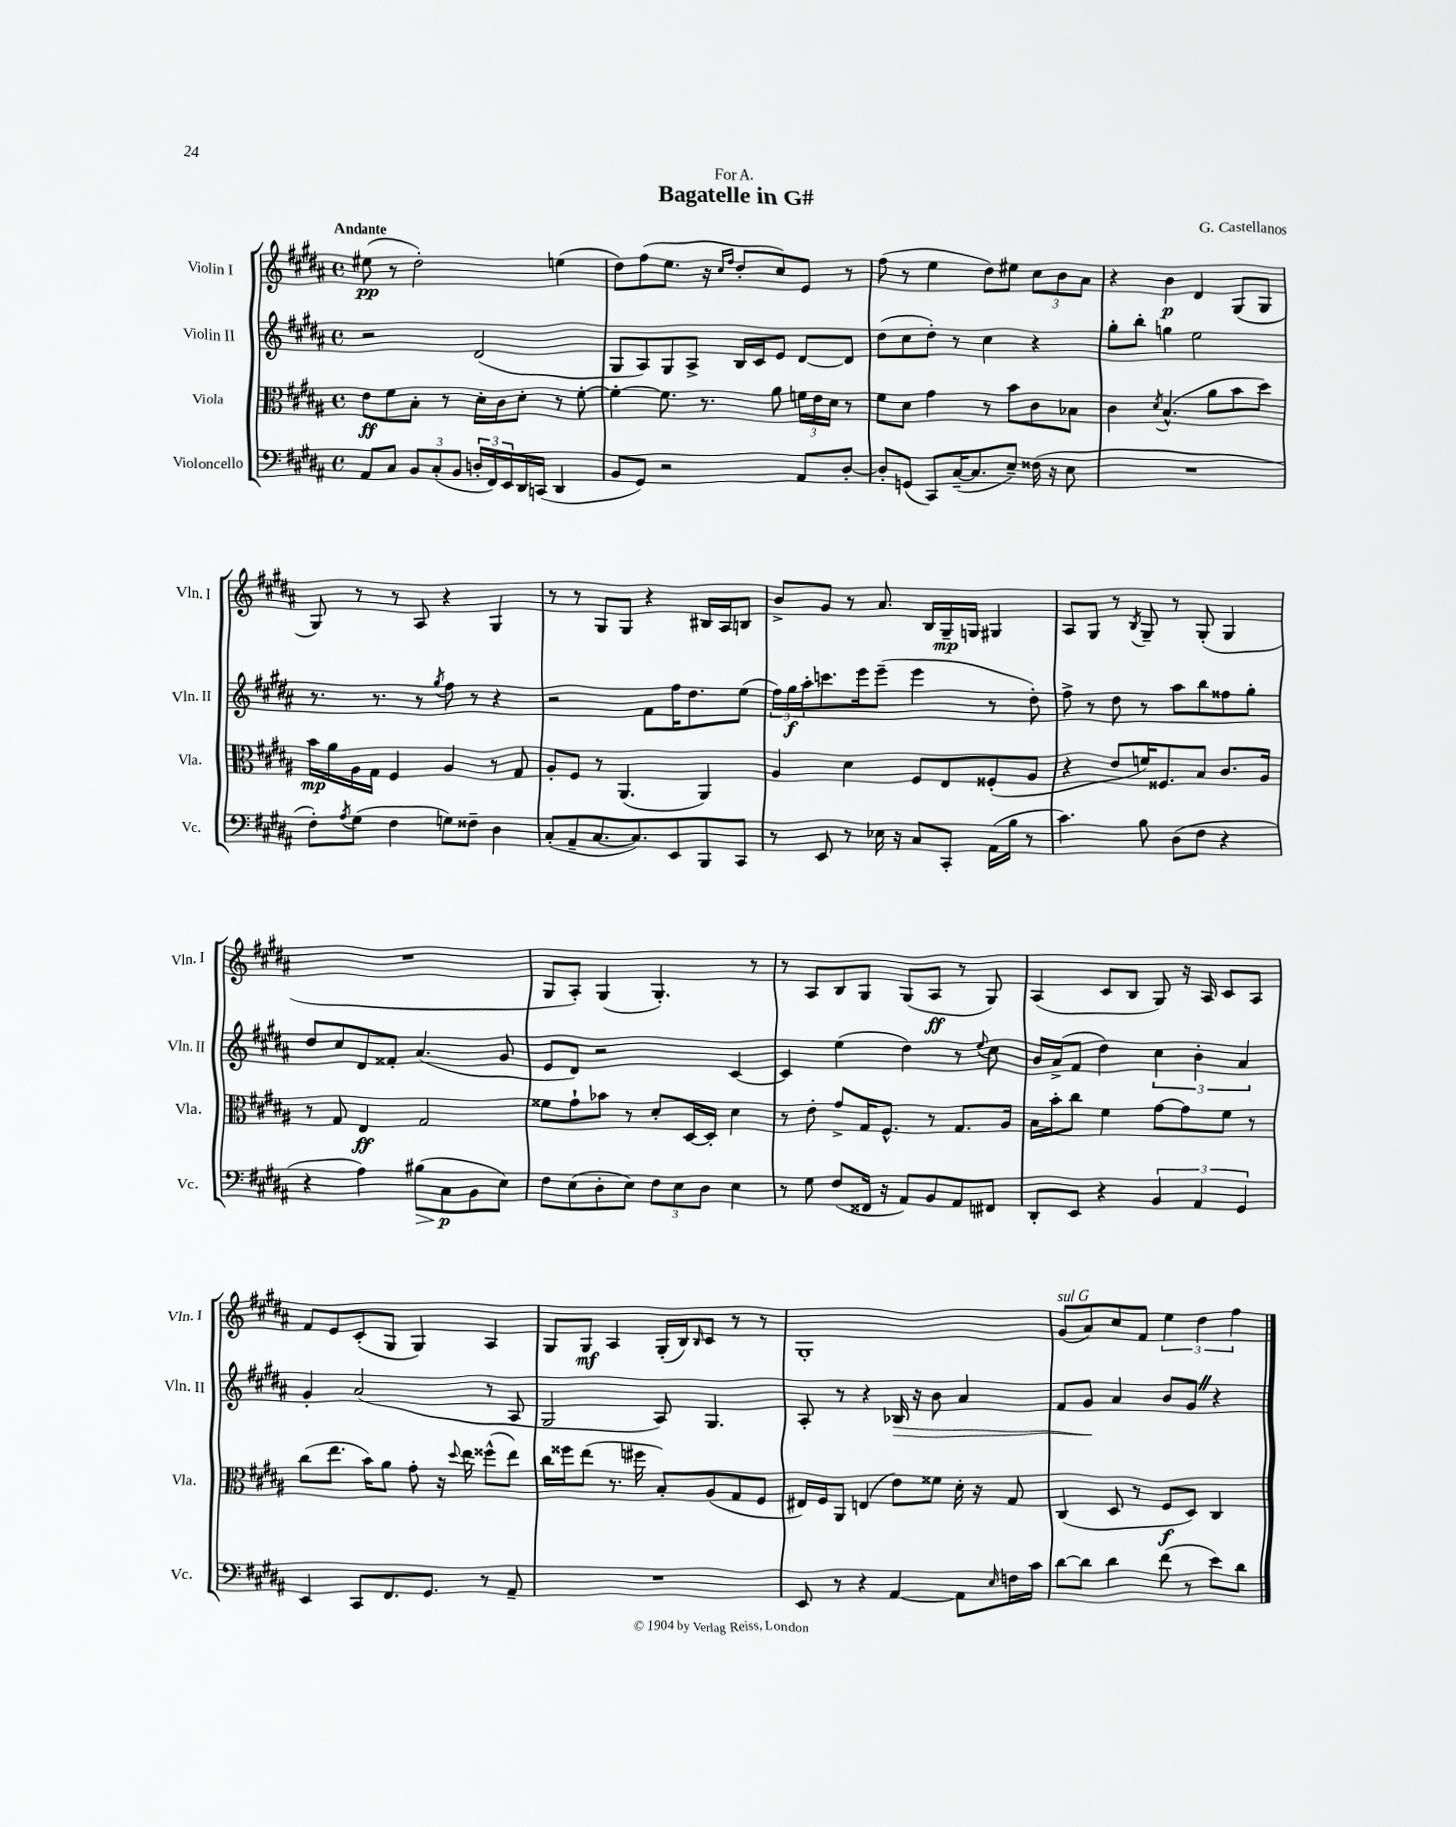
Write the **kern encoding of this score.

**kern	**dynam	**kern	**dynam	**kern	**dynam	**kern	**dynam
*part4	*part4	*part3	*part3	*part2	*part2	*part1	*part1
*staff4	*staff4	*staff3	*staff3	*staff2	*staff2	*staff1	*staff1
*I"Violoncello	*	*I"Viola	*	*I"Violin II	*	*I"Violin I	*
*I'Vc.	*	*I'Vla.	*	*I'Vln. II	*	*I'Vln. I	*
*clefF4	*	*clefC3	*	*clefG2	*	*clefG2	*
*k[f#c#g#d#a#]	*	*k[f#c#g#d#a#]	*	*k[f#c#g#d#a#]	*	*k[f#c#g#d#a#]	*
*M4/4	*	*M4/4	*	*M4/4	*	*M4/4	*
*met(c)	*	*met(c)	*	*met(c)	*	*met(c)	*
=1	=1	=1	=1	=1	=1	=1	=1
!	!	!	!	!	!	!LO:TX:a:B:t=Andante	!
8AA#/L	.	8e\L	ff	2r	.	(8ee#X\	pp
8C#/J	.	8f#\	.	.	.	8r	.
12BB/L	.	8B'\J	.	.	.	2dd#'\)	.
(12C#'/	.	.	.	.	.	.	.
.	.	8r	.	.	.	.	.
12BB/J	.	.	.	.	.	.	.
24Dn'/LL	.	16d#'\LL	.	(2d#/	.	.	.
24FF#/)	.	.	.	.	.	.	.
.	.	16c#\J	.	.	.	.	.
24EE/	.	.	.	.	.	.	.
16DD#/	.	8d#'\J	.	.	.	.	.
(16CCn/JJ	.	.	.	.	.	.	.
4DD#/	.	8r	.	.	.	(4een\	.
.	.	[8f#'\	.	.	.	.	.
=2	=2	=2	=2	=2	=2	=2	=2
8BB/L	.	4f#'\_	.	8G#/L	.	8dd#\L)	.
8GG#/J)	.	.	.	8A#/)	.	(8ff#\	.
2r	.	8.f#\]	.	8G#/	.	8.ee\J	.
.	.	.	.	8A#^/J	.	.	.
.	.	8.r	.	.	.	16r	.
.	.	.	.	.	.	16qqcc#/LL	.
.	.	.	.	.	.	16qqff#/JJ	.
.	.	.	.	16B/LL	.	8dd#'/L	.
.	.	.	.	16c#/J	.	.	.
.	.	8a#\	.	8e/J	.	8cc#/)	.
8AA#/L	.	24fn\LL	.	[8d#/L	.	8e/J	.
.	.	24e\	.	.	.	.	.
.	.	24d#\JJ	.	.	.	.	.
[8D#'/J	.	8r	.	8d#/J]	.	8r	.
=3	=3	=3	=3	=3	=3	=3	=3
8D#'/L]	.	8f#\L	.	(8dd#\L	.	(8ff#\	.
(8GGn/J	.	8d#\J	.	8cc#\	.	8r	.
8CC#/L)	.	4g#\	.	8dd#'\J)	.	4ee\	.
([16C#~/K	.	.	.	8r	.	.	.
8.C#/]	.	.	.	.	.	.	.
.	.	8r	.	4cc#\	.	8dd#\L)	.
8E~/J)	.	8b\L	.	.	.	8ee#X\J	.
(16F##X\	.	8c#\	.	4r	.	12cc#\L	.
16r	.	.	.	.	.	.	.
.	.	.	.	.	.	12b\	.
8E\	.	8B-X\J	.	.	.	.	.
.	.	.	.	.	.	12a#\J	.
=4	=4	=4	=4	=4	=4	=4	=4
1r	.	4c#\	.	8gg#'\L	.	4r	.
.	.	.	.	8bb'\J	.	.	.
.	.	8qd#/	.	.	.	.	.
.	.	(4.B^^/	.	4ggn\	.	4b\	p
.	.	.	.	2ee\	.	4d#/	.
.	.	8a#\L	.	.	.	.	.
.	.	8b\	.	.	.	(8G#/L	.
.	.	8dd#\J)	.	.	.	8G#/J	.
!!LO:LB:g=z
=5	=5	=5	=5	=5	=5	=5	=5
8F#'\L)	.	16b\LL	mp	8.r	.	8G#/)	.
.	.	16a#\	.	.	.	.	.
8qA#/	.	.	.	.	.	.	.
(8G#\J	.	16A#\	.	.	.	8r	.
.	.	16G#\JJ	.	8.r	.	.	.
4F#\	.	4F#/	.	.	.	8r	.
.	.	.	.	8r	.	8A#/	.
.	.	.	.	8qgg#/	.	.	.
8Gn\L)	.	4A#/	.	8ff#\	.	4r	.
8F##X~\J	.	.	.	8r	.	.	.
4D#\	.	8r	.	4r	.	4G#/	.
.	.	8G#/	.	.	.	.	.
=6	=6	=6	=6	=6	=6	=6	=6
(8C#'/L	.	8A#'/L	.	2r	.	8r	.
8AA#~/	.	8F#/J	.	.	.	8r	.
[8.C#/	.	8r	.	.	.	8G#/L	.
.	.	(4.AA#/	.	.	.	8G#/J	.
8.C#/])	.	.	.	.	.	.	.
.	.	.	.	8f#\L	.	4r	.
8EE/	.	.	.	16ff#\K	.	.	.
.	.	.	.	8.dd#\	.	.	.
8BBB/	.	4AA#/)	.	.	.	16B#X/LL	.
.	.	.	.	.	.	16A#/J	.
8CC#/J	.	.	.	(8ee\J	.	8Bn/J	.
=7	=7	=7	=7	=7	=7	=7	=7
8r	.	4A#/	.	24ff#\LL)	.	8b^/L	.
.	.	.	.	24gg#\	f	.	.
.	.	.	.	24aa#'\J	.	.	.
8EE/	.	.	.	8.cccn\	.	8g#/J	.
8r	.	4d#\	.	.	.	8r	.
.	.	.	.	16eee\k	.	.	.
16E-X\	.	.	.	(8eee~\J	.	8.a#/	.
16r	.	.	.	.	.	.	.
8C#/L	.	8F#/L	.	4eee\	.	.	.
.	.	.	.	.	.	16B/LL	.
8CC#'/J	.	8E/	.	.	.	16G#~/	mp
.	.	.	.	.	.	16Gn/JJ	.
(16AA#\LL	.	(8F##X'/	.	8r	.	4G#X/	.
16B\JJ	.	.	.	.	.	.	.
8r	.	8A#/J	.	8dd#'\)	.	.	.
=8	=8	=8	=8	=8	=8	=8	=8
4.c#\)	.	4r	.	8ff#^\	.	8A#/L	.
.	.	.	.	8r	.	8G#/J	.
.	.	8e/L	.	8dd#\	.	8r	.
.	.	.	.	.	.	8qB/	.
8B\	.	16fn/K)	.	8r	.	8G#~/	.
.	.	8.F##X/	.	.	.	.	.
(8D#\L	.	.	.	8aa#\L	.	8r	.
8F#\J	.	8B/J	.	8bb\	.	(8G#'/	.
4r	.	8.c#/L	.	8ff##X\	.	4G#/	.
.	.	.	.	8gg#'\J	.	.	.
.	.	16A#/Jk	.	.	.	.	.
!!LO:LB:g=z
=9	=9	=9	=9	=9	=9	=9	=9
4r	.	8r	.	8dd#/L	.	1r	.
.	.	8G#/	.	8cc#/	.	.	.
4A#\)	.	4E/	ff	8d#/	.	.	.
.	.	.	.	8f##X'/J	.	.	.
!	!LO:HP:b	!	!	!	!	!	!
(8B#X\L	>	2G#/	.	(4.a#/	.	.	.
8C#\	p	.	.	.	.	.	.
8BB\	]	.	.	.	.	.	.
8E\J)	.	.	.	8g#/	.	.	.
=10	=10	=10	=10	=10	=10	=10	=10
8F#\L	.	8f##X\L	.	8e/L	.	8G#/L	.
(8E\	.	8g#`\	.	8d#/J)	.	8A#'/J)	.
8D#'\	.	8b-X\J	.	2r	.	(4G#/	.
8E\J)	.	8r	.	.	.	.	.
12F#\L	.	8d#'/L	.	.	.	4.G#'/)	.
12E\	.	.	.	.	.	.	.
.	.	[16D#/L	.	.	.	.	.
12D#\J	.	.	.	.	.	.	.
.	.	16D#'/JJ]	.	.	.	.	.
4E\	.	4d#\	.	[4c#/	.	.	.
.	.	.	.	.	.	8r	.
=11	=11	=11	=11	=11	=11	=11	=11
8r	.	8r	.	4c#/]	.	8r	.
8G#\	.	8e'\	.	.	.	8A#/L	.
(8F#/L	.	8g#^/L	.	(4ee\	.	8B/	.
16FF##X/Jk	.	16G#/K	.	.	.	8G#/J	.
16r	.	8.F#^^/J	.	.	.	.	.
8AA#/L)	.	.	.	4dd#\)	.	(8G#/L	.
8BB/	.	8r	.	.	.	8A#/J	ff
8AA#/	.	8.G#/L	.	8r	.	8r	.
.	.	.	.	8qqee/	.	.	.
8FF#X/J	.	.	.	8cc#\	.	8G#/)	.
.	.	16A#/Jk	.	.	.	.	.
=12	=12	=12	=12	=12	=12	=12	=12
8DD#'/L	.	16B\LL	.	16b/LL	.	(4A#/	.
.	.	16b'\J	.	(16a#^/J	.	.	.
8EE/J	.	8cc#\J	.	8f#/J	.	.	.
4r	.	4f#\	.	4dd#\)	.	8c#/L	.
.	.	.	.	.	.	8B/J	.
6BB/	.	[8g#\L	.	6cc#\	.	8G#/)	.
.	.	8g#\]	.	.	.	16r	.
6AA#/	.	.	.	6b'\	.	.	.
.	.	.	.	.	.	16A#/	.
.	.	8f#\J	.	.	.	8c#/L	.
6GG#/	.	.	.	6a#/	.	.	.
.	.	8r	.	.	.	8A#/J	.
!!LO:LB:g=z
=13	=13	=13	=13	=13	=13	=13	=13
4EE/	.	(8cc#\L	.	4g#'/	.	8f#/L	.
.	.	8.ee\J	.	.	.	8e/	.
8CC#/L	.	.	.	(2a#/	.	(8c#'/	.
.	.	16b\KL)	.	.	.	.	.
8.FF#/	.	8a#\J	.	.	.	8G#/J	.
.	.	8g#'\	.	.	.	4G#/)	.
8.GG#/J	.	.	.	.	.	.	.
.	.	16r	.	.	.	.	.
.	.	8qqdd#/	.	.	.	.	.
.	.	16ee\	.	.	.	.	.
8r	.	(8ff##X^^\L	.	8r	.	4A#/	.
8AA#~/	.	8ee\J)	.	8A#/	.	.	.
=14	=14	=14	=14	=14	=14	=14	=14
1r	.	16cc#\LL	.	2G#/	.	8G#/L	.
.	.	16ff##X\J	.	.	.	.	.
.	.	(8ee\J	.	.	.	8G#/J	mf
.	.	8.r	.	.	.	4A#/	.
.	.	16ff#X\	.	.	.	.	.
.	.	8B'/L)	.	8A#/)	.	(16G#'/LL	.
.	.	.	.	.	.	16B/J)	.
.	.	.	.	.	.	16qqB/	.
.	.	(8A#/	.	4.G#/	.	8c#/J	.
.	.	8G#/	.	.	.	8r	.
.	.	8F#/J	.	.	.	8r	.
=15	=15	=15	=15	=15	=15	=15	=15
8EE/	.	16E#X/LL)	.	8A#'/	.	1G#'	.
.	.	16F#/J	.	.	.	.	.
8r	.	8AA#/J	.	8r	.	.	.
4r	.	(4En/	.	4r	.	.	.
!	!	!	!	!	!LO:HP:b	!	!
[4AA#/	.	8e\L)	.	16B-X/	>	.	.
.	.	.	.	16r	.	.	.
.	.	8f##X\J	.	8b\	.	.	.
8AA#\L]	.	16d#'\	.	4a#/	.	.	.
.	.	16r	.	.	.	.	.
16qqE/	.	.	.	.	.	.	.
16Fn\L	.	8G#/	.	.	.	.	.
16c#\JJ	.	.	.	.	.	.	.
=16	=16	=16	=16	=16	=16	=16	=16
!	!	!	!	!	!	!LO:TX:a:i:t=sul G	!
[8d#\L	.	(4C#/	.	8f#/L	.	(8g#/L	.
8d#\J]	.	.	.	8g#/J	.	8a#/)	.
4d#\	.	8D#/	.	4a#/	]	8cc#/	.
.	.	8r	.	.	.	8f#/J	.
(8f#\	.	8F#/L	f	8b/L	.	6ee\	.
8r	.	8D#/J)	.	8g#Z/J	.	.	.
.	.	.	.	.	.	6dd#\	.
8e\L)	.	4C#/	.	4r	.	.	.
.	.	.	.	.	.	6ff#\	.
8d#\J	.	.	.	.	.	.	.
==	==	==	==	==	==	==	==
*-	*-	*-	*-	*-	*-	*-	*-
